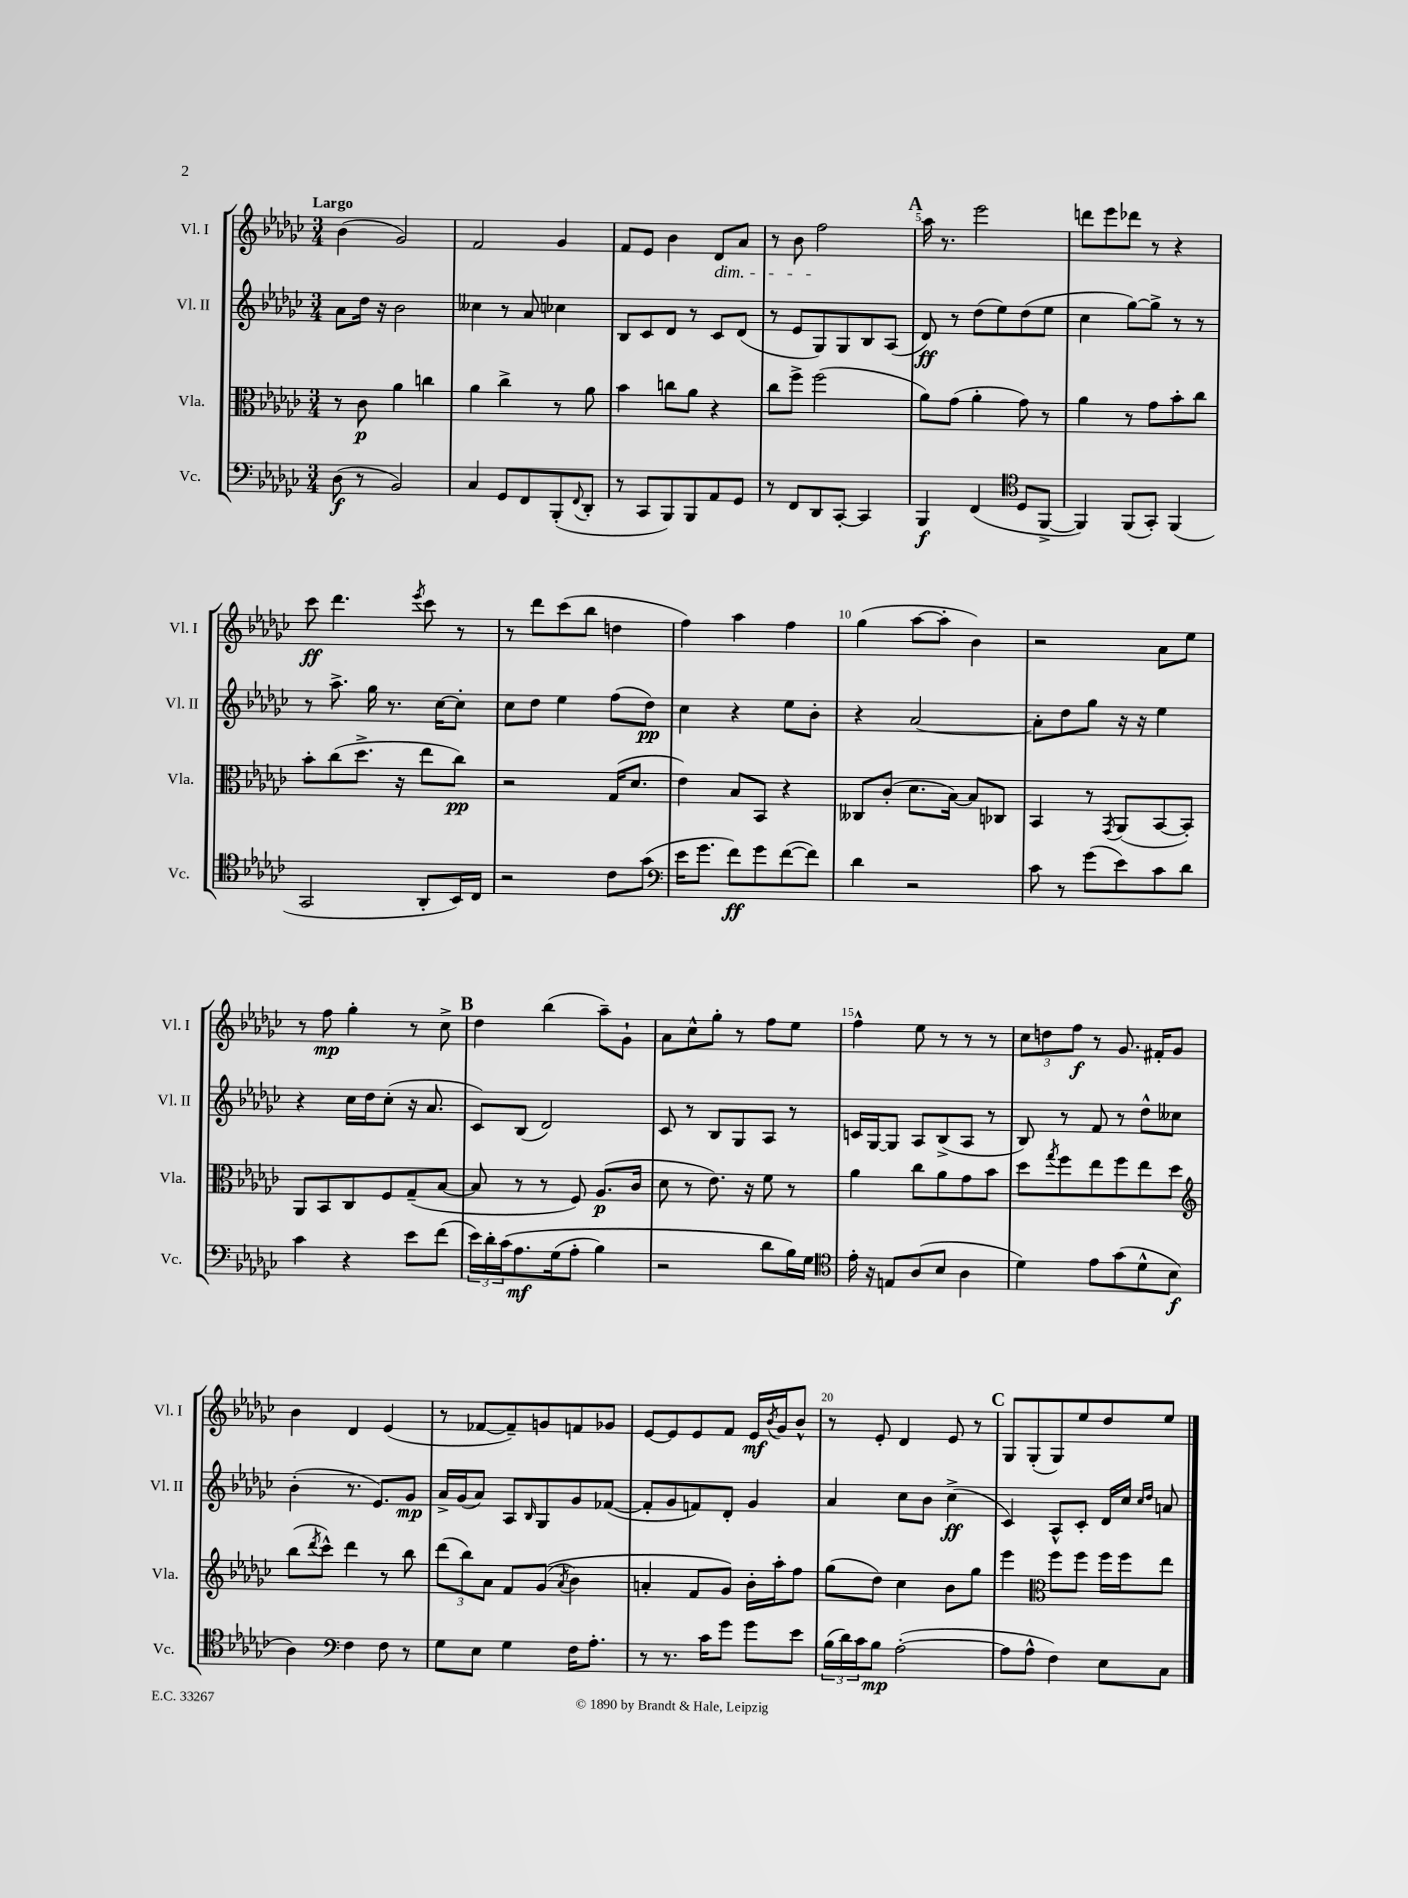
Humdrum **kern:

**kern	**dynam	**kern	**dynam	**kern	**dynam	**kern	**dynam
*part4	*part4	*part3	*part3	*part2	*part2	*part1	*part1
*staff4	*staff4	*staff3	*staff3	*staff2	*staff2	*staff1	*staff1
*I"Vc.	*	*I"Vla.	*	*I"Vl. II	*	*I"Vl. I	*
*I'Vc.	*	*I'Vla.	*	*I'Vl. II	*	*I'Vl. I	*
*clefF4	*	*clefC3	*	*clefG2	*	*clefG2	*
*k[b-e-a-d-g-c-]	*	*k[b-e-a-d-g-c-]	*	*k[b-e-a-d-g-c-]	*	*k[b-e-a-d-g-c-]	*
*M3/4	*	*M3/4	*	*M3/4	*	*M3/4	*
=1	=1	=1	=1	=1	=1	=1	=1
!	!	!	!	!	!	!LO:TX:a:B:t=Largo	!
(8D-\	f	8r	.	8a-\L	.	(4b-\	.
8r	.	8c-\	p	16dd-\Jk	.	.	.
.	.	.	.	16r	.	.	.
2BB-/)	.	4a-\	.	2b-\	.	2g-/)	.
.	.	4ccn\	.	.	.	.	.
=2	=2	=2	=2	=2	=2	=2	=2
4C-/	.	4a-\	.	4cc--X\	.	2f/	.
8GG-/L	.	4cc-^\	.	8r	.	.	.
8FF/	.	.	.	8a-/	.	.	.
(8BBB-'/	.	8r	.	4cc-X\	.	4g-/	.
8qqFF/	.	.	.	.	.	.	.
8DD-'/J	.	8a-\	.	.	.	.	.
=3	=3	=3	=3	=3	=3	=3	=3
8r	.	4b-\	.	8B-/L	.	8f/L	.
8CC-/L	.	.	.	8c-/	.	8e-/J	.
8BBB-/)	.	8ccn\L	.	8d-/J	.	4b-\	.
8BBB-/	.	8a-\J	.	8r	.	.	.
!	!	!	!	!	!	!LO:TX:b:i:t=dim.	!
8AA-/	.	4r	.	8c-/L	.	8d-/L	.
8GG-/J	.	.	.	(8d-/J	.	8a-/J	.
=4	=4	=4	=4	=4	=4	=4	=4
8r	.	8cc-\L	.	8r	.	8r	.
8FF/L	.	8ff^\J	.	8e-/L	.	8b-\	.
8DD-/	.	(2ff\	.	8G-/)	.	2ff\	.
[8CC-'/J	.	.	.	8G-/	.	.	.
4CC-/]	.	.	.	8B-/	.	.	.
.	.	.	.	(8A-/J	.	.	.
!!LO:REH:place=s1:t=A
=5	=5	=5	=5	=5	=5	=5	=5
4BBB-/	f	8a-\L)	.	8d-/)	ff	16aa-\	.
.	.	.	.	.	.	8.r	.
.	.	(8g-\J	.	8r	.	.	.
(4FF/	.	4a-'\	.	(8dd-\L	.	2eee-\	.
.	.	.	.	8ee-\)	.	.	.
*clefC4	*	*	*	*	*	*	*
8D-/L	.	8g-\)	.	(8dd-\	.	.	.
[8FF^/J	.	8r	.	8ee-\J	.	.	.
=6	=6	=6	=6	=6	=6	=6	=6
4FF/])	.	4a-\	.	4cc-\	.	8dddn\L	.
.	.	.	.	.	.	8eee-\	.
(8FF/L	.	8r	.	[8gg-\L)	.	8ddd-X\J	.
8GG-'/J)	.	8g-\L	.	8gg-^\J]	.	8r	.
(4FF/	.	8b-'\	.	8r	.	4r	.
.	.	8cc-\J	.	8r	.	.	.
!!LO:LB:g=z
=7	=7	=7	=7	=7	=7	=7	=7
2GG-/	.	8b-'\L	.	8r	.	8ccc-\	ff
.	.	(8cc-\	.	8.aa-^\	.	4.ddd-\	.
.	.	8.dd-^\J	.	.	.	.	.
.	.	.	.	16gg-\	.	.	.
.	.	.	.	8.r	.	.	.
.	.	16r	.	.	.	.	.
.	.	.	.	.	.	8qeee-/	.
8AA-'/L	.	8ee-\L	.	.	.	8ccc-\	.
.	.	.	.	[16cc-\KL	.	.	.
16BB-/L)	.	8cc-\J)	pp	8cc-'\J]	.	8r	.
16C-/JJ	.	.	.	.	.	.	.
=8	=8	=8	=8	=8	=8	=8	=8
2r	.	2r	.	8cc-\L	.	8r	.
.	.	.	.	8dd-\J	.	8ddd-\L	.
.	.	.	.	4ee-\	.	(8ccc-\	.
.	.	.	.	.	.	8bb-\J	.
8c-\L	.	(16G-/KL	.	(8ff\L	.	4ddn\	.
.	.	8.d-/J	.	.	.	.	.
(8g-\J	.	.	.	8dd-\J)	pp	.	.
=9	=9	=9	=9	=9	=9	=9	=9
*clefF4	*	*	*	*	*	*	*
16e-\KL	.	4e-\)	.	4cc-\	.	4ff\)	.
8.g-\J	.	.	.	.	.	.	.
8f\L)	ff	8B-/L	.	4r	.	4aa-\	.
8g-\	.	8BB-/J	.	.	.	.	.
([8f\	.	4r	.	8ee-\L	.	4ff\	.
8f\J])	.	.	.	8b-'\J	.	.	.
=10	=10	=10	=10	=10	=10	=10	=10
4d-\	.	8C--X/L	.	4r	.	(4gg-\	.
.	.	(8c-'/J	.	.	.	.	.
2r	.	8.d-\L	.	[2a-/	.	[8aa-\L	.
.	.	.	.	.	.	8aa-'\J]	.
.	.	[16B-\Jk)	.	.	.	.	.
.	.	8B-/L]	.	.	.	4b-\)	.
.	.	8C-X/J	.	.	.	.	.
=11	=11	=11	=11	=11	=11	=11	=11
8c-\	.	4BB-/	.	8a-'\L]	.	2r	.
8r	.	.	.	8dd-\	.	.	.
(8g-\L	.	8r	.	8gg-\J	.	.	.
.	.	8qGG-/	.	.	.	.	.
8e-\)	.	(8AA-/L	.	16r	.	.	.
.	.	.	.	16r	.	.	.
8c-\	.	[8BB-/	.	4ee-\	.	8a-\L	.
8d-\J	.	8BB-'/J])	.	.	.	8ee-\J	.
!!LO:LB:g=z
=12	=12	=12	=12	=12	=12	=12	=12
4c-\	.	8AA-/L	.	4r	.	8r	.
.	.	8BB-/	.	.	.	8ff\	mp
4r	.	8C-/	.	16cc-\LL	.	4gg-'\	.
.	.	.	.	16dd-\J	.	.	.
.	.	8F/	.	(8cc-'\J	.	.	.
8e-\L	.	(8G-~/	.	16r	.	8r	.
.	.	.	.	8.a-/	.	.	.
(8f\J	.	[8B-/J	.	.	.	8cc-^\	.
!!LO:REH:place=s1:t=B
=13	=13	=13	=13	=13	=13	=13	=13
24e-\LL)	.	8B-/]	.	8c-/L)	.	4dd-\	.
24d-'\	.	.	.	.	.	.	.
(24c-\J	.	.	.	.	.	.	.
8.A-\	mf	8r	.	(8B-/J	.	.	.
.	.	8r	.	2d-/)	.	(4bb-\	.
(16G-\k	.	.	.	.	.	.	.
8A-'\J	.	8F/)	.	.	.	.	.
4B-\)	.	(8.A-/L	p	.	.	8aa-~\L)	.
.	.	.	.	.	.	8g-`\J	.
.	.	16c-/Jk	.	.	.	.	.
=14	=14	=14	=14	=14	=14	=14	=14
2r	.	8d-\	.	8c-/	.	8a-\L	.
.	.	8r	.	8r	.	8cc-^^\	.
.	.	8.e-\)	.	8B-/L	.	8gg-'\J	.
.	.	.	.	8G-/	.	8r	.
.	.	16r	.	.	.	.	.
8d-\L	.	8f\	.	8A-/J	.	8ff\L	.
16B-\L)	.	8r	.	8r	.	8ee-\J	.
16G-\JJ	.	.	.	.	.	.	.
=15	=15	=15	=15	=15	=15	=15	=15
*clefC4	*	*	*	*	*	*	*
16e-'\	.	4a-\	.	16cn/LL	.	4ff^^\	.
16r	.	.	.	[16G-/J	.	.	.
8En/L	.	.	.	8G-/J]	.	.	.
(8A-/	.	8cc-\L	.	8A-/L	.	8ee-\	.
8B-/J	.	8a-\	.	(8B-^/	.	8r	.
4A-\	.	8g-\	.	8A-/J	.	8r	.
.	.	8b-\J	.	8r	.	8r	.
=16	=16	=16	=16	=16	=16	=16	=16
4d-\)	.	8dd-\L	.	8B-/)	.	12cc-\L	.
.	.	.	.	.	.	12ddn\	.
.	.	8qgg-/	.	.	.	.	.
.	.	8ff\	.	8r	.	.	.
.	.	.	.	.	.	12ff\J	f
8e-\L	.	8ee-\	.	8f/	.	8r	.
(8g-\	.	8ff\	.	8r	.	8.g-/	.
8d-^^\	.	8ee-\	.	8dd-^^\L	.	.	.
.	.	.	.	.	.	16f#X'/KL	.
8B-\J	f	8dd-\J	.	8cc--X\J	.	8g-/J	.
!!LO:LB:g=z
=17	=17	=17	=17	=17	=17	=17	=17
*	*	*clefG2	*	*	*	*	*
4A-\)	.	(8bb-\L	.	(4b-'\	.	4b-\	.
.	.	8qddd-/	.	.	.	.	.
.	.	8ccc-^^\J)	.	.	.	.	.
*clefF4	*	*	*	*	*	*	*
4F\	.	4ddd-\	.	8.r	.	4d-/	.
.	.	.	.	8.e-/L)	.	.	.
8F\	.	8r	.	.	.	(4e-/	.
8r	.	8bb-\	.	8g-/J	mp	.	.
=18	=18	=18	=18	=18	=18	=18	=18
8G-\L	.	(12ddd-\L	.	16a-^/LL	.	8r	.
.	.	.	.	(16g-/J	.	.	.
.	.	12bb-\)	.	.	.	.	.
8E-\J	.	.	.	8a-/J)	.	[8f-X/L	.
.	.	12a-\J	.	.	.	.	.
4G-\	.	8f/L	.	8A-/L	.	8f-~/])	.
.	.	.	.	16qqB-/	.	.	.
.	.	((8g-/J	.	8G-/	.	8gn/	.
.	.	8qa-/	.	.	.	.	.
16F\KL	.	4b-\)	.	8g-/	.	8fn/	.
8.A-'\J	.	.	.	.	.	.	.
.	.	.	.	([8f-X/J	.	8g-X/J	.
=19	=19	=19	=19	=19	=19	=19	=19
8r	.	4an'/	.	8f-'/L]	.	[8e-/L	.
8.r	.	.	.	8g-/	.	8e-/]	.
.	.	8f/L	.	8fn/)	.	8e-/	.
16c-\KL	.	.	.	.	.	.	.
8g-\J	.	8g-/J)	.	8d-'/J	.	8f/J	.
8g-\L	.	16b-'\LL	.	4g-/	.	16e-/LL	mf
.	.	.	.	.	.	8qb-/	.
.	.	16aa-'\J	.	.	.	16g-/J	.
8e-\J	.	8ff\J	.	.	.	8b-^^/J	.
=20	=20	=20	=20	=20	=20	=20	=20
(24B-\LL	.	(8gg-\L	.	4a-/	.	8r	.
24d-\)	.	.	.	.	.	.	.
24c-\J	.	.	.	.	.	.	.
8B-\J	mp	8dd-\J)	.	.	.	8e-'/	.
([2A-'\	.	4cc-\	.	8cc-\L	.	4d-/	.
.	.	.	.	8b-\J	.	.	.
.	.	8b-\L	.	(4cc-^\	ff	8e-/	.
.	.	8gg-\J	.	.	.	8r	.
!!LO:REH:place=s1:t=C
=21	=21	=21	=21	=21	=21	=21	=21
8A-\L]	.	4eee-\	.	4c-/)	.	8G-/L	.
8A-^^\J	.	.	.	.	.	(8G-'/	.
*	*	*clefC3	*	*	*	*	*
4F\)	.	8ff\L	.	8A-^^/L	.	8G-/)	.
.	.	8ff\J	.	8c-'/J	.	8ee-/	.
8E-\L	.	16ff\LL	.	16d-/LL	.	8dd-/	.
.	.	16ff\J	.	16cc-/JJ	.	.	.
.	.	.	.	16qqcc-/LL	.	.	.
.	.	.	.	16qqdd-/JJ	.	.	.
8C-\J	.	8ee-\J	.	8an/	.	8ee-/J	.
==	==	==	==	==	==	==	==
*-	*-	*-	*-	*-	*-	*-	*-
